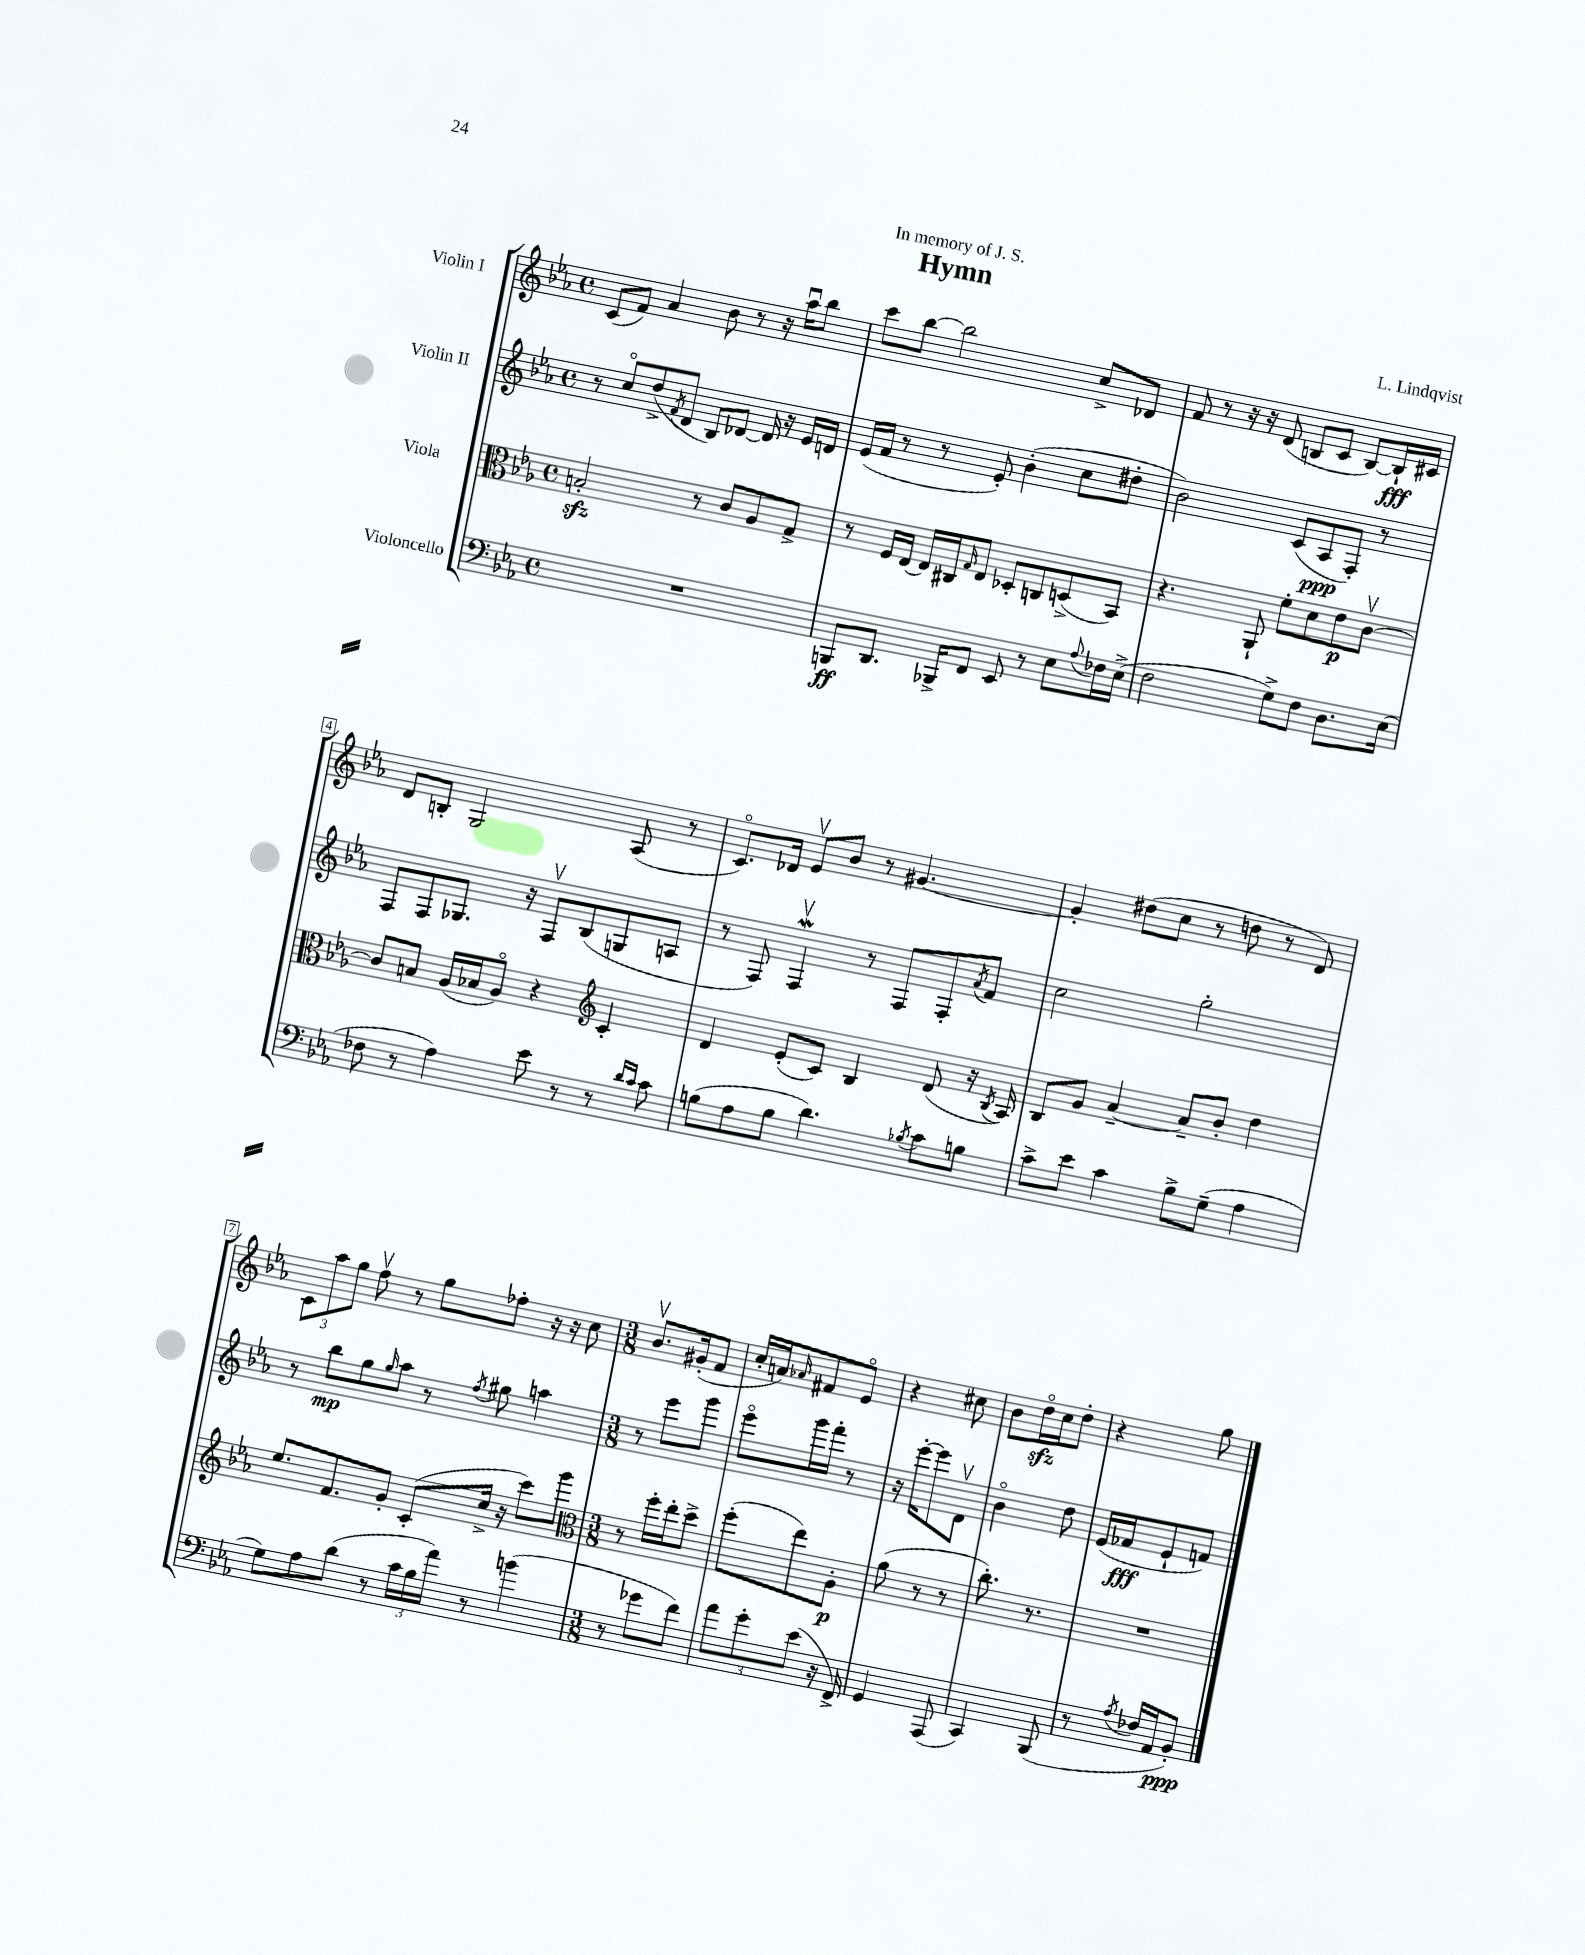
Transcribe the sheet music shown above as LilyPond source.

\header { title = "Hymn" composer = "L. Lindqvist" dedication = "In memory of J. S." }
<<
\new StaffGroup <<
\new Staff = "s0" \with { instrumentName = "Violin I" } {
    \clef treble \key ees \major \defaultTimeSignature \time 4/4
    c'8( f'8) aes'4 bes'8 r8 r16 aes''16\downbow bes''8 |
    c'''8 bes''8~ bes''2 c''8-> des'8 |
    f'8 r8 r16 r16 d'8( b8 c'8 b8~) b16-!\fff cis'16 |
    d'8 b8-. g2 aes8( r8 |
    c'8.\flageolet) des'16 ees'8\upbow bes'8 r8 gis'4.~ |
    gis'4-. dis''8( c''8 r8 d''8 r8 d'8) |
    \tuplet 3/2 { c'8 aes''8 g''8 } f''8\upbow r8 g''8 fes''8-. r16 r16 c''8 |
    \numericTimeSignature \time 3/8 bes'8.\upbow gis'16-.( f'8 |
    c''16-. a'16) \grace { aes'16 } fis'8 ees'8\flageolet |
    r4 cis''8 |
    bes'8 d''16\flageolet\sfz c''16 d''8-. |
    r4 g''8 \bar "|." |
}
\new Staff = "s1" \with { instrumentName = "Violin II" } {
    \clef treble \key ees \major \defaultTimeSignature \time 4/4
    r8 c''8\flageolet d''8->( \acciaccatura { f'8 } d'8 bes8) des'8~ des'16 r16 ees'16 d'16 |
    ees'16( f'16 r8 r8 ees'8-.) bes'4-.( c''8 dis''8-. |
    bes'2) c'8( aes8\ppp f8-.) r8 |
    f8 f8 ges8. r16 f8\upbow bes8( g8 a8 |
    r8 f8) f4\upbow\mordent r8 f8 f8-. \acciaccatura { aes'8 } f'8 |
    c''2 g''2-. |
    r8 bes''8\mp g''8 \grace { g''16 } aes''8 r8 \acciaccatura { f''8 } gis''8 a''4 |
    \numericTimeSignature \time 3/8 r8 ees'''8 g'''8 |
    ees'''8\flageolet g'''16 f'''16-. r8 |
    r16 ees'''16~-. ees'''8 d'8\upbow |
    bes'4\flageolet d''8 |
    ees'16( fes'16\fff ees'8-! f'8) \bar "|." |
}
\new Staff = "s2" \with { instrumentName = "Viola" } {
    \clef alto \key ees \major \defaultTimeSignature \time 4/4
    b2-.\sfz r8 c'8 aes8 g8-> |
    r8 f16 ees16~ ees16 cis16 \grace { g16 } ees8 des8-. c8 d8->( bes,8) |
    r4. aes,8-! f'8-. d'8 ees'8\p c'8~\upbow |
    c'8 b8 aes16( bes16 aes8\flageolet) r4 \clef treble c'4-. |
    d'4 ees'8-.( c'8) bes4 d'8( r16 \acciaccatura { bes8 } aes16) |
    bes8 g'8 aes'4~-- aes'8-- bes'8-. d''4 |
    ees''8. f'8. g'8-. c'8-.( c''16-> r16 c'''8) g'''8 |
    \numericTimeSignature \time 3/8 \clef alto r8 f''16-. ees''16-. d''8-> |
    f''8-.( ees''8) aes8-.\p |
    aes'8( r8 r8 |
    c''8.-.) r8. |
    R4. \bar "|." |
}
\new Staff = "s3" \with { instrumentName = "Violoncello" } {
    \clef bass \key ees \major \defaultTimeSignature \time 4/4
    R1 |
    b,,8\ff d,8. bes,,16-> f,8 ees,8 r8 ees8 \appoggiatura { aes8 } fes16 ees16->( |
    f2 g8->) f8 d8. ees16( |
    fes8 r8 aes4) ees'8 r8 r8 \grace { d'16 c'16 } c'8 |
    b8( aes8 b8 d'4.) \acciaccatura { bes8 } c'8 b8 |
    c'8-> ees'8 c'4 bes8-> g8--( aes4 |
    g8) aes8 d'8( r8 \tuplet 3/2 { c'16 bes16 aes'16) } r8 b'4( |
    \numericTimeSignature \time 3/8 r8 ges'8 f'8) |
    \tuplet 3/2 { aes'8 g'8-. ees'8( } r16 f,16->) |
    g,4 aes,,8( |
    c,4) bes,,8( |
    r8 \acciaccatura { aes8 } fes16 aes,16 bes,8-.\ppp) \bar "|." |
}
>>
>>
\layout { \context { \Score \override BarNumber.stencil = #(make-stencil-boxer 0.1 0.3 ly:text-interface::print) } }
